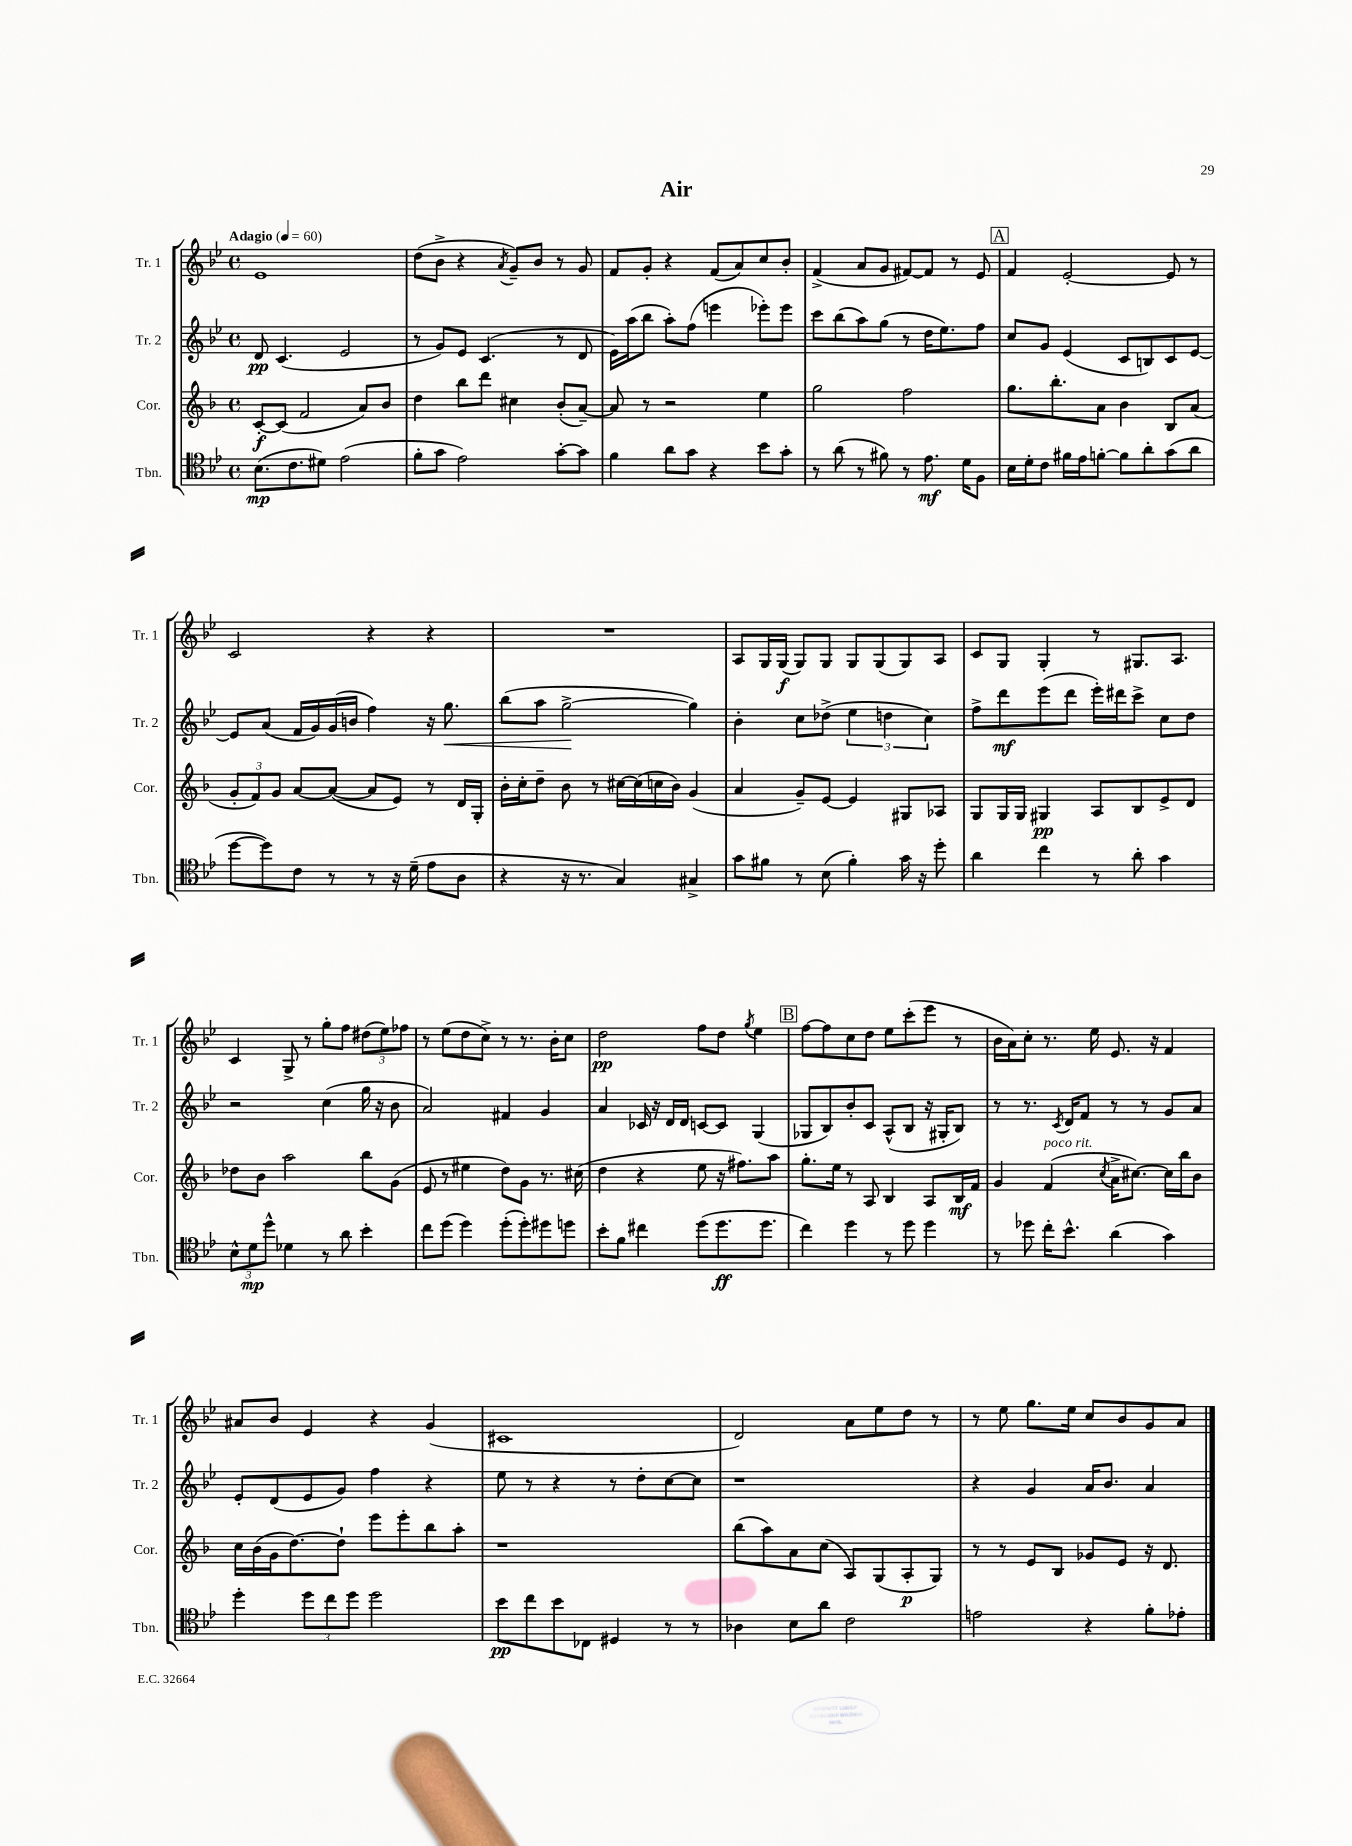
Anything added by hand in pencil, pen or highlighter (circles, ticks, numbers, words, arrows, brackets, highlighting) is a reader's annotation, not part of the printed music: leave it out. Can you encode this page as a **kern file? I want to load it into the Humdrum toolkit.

**kern	**dynam	**kern	**dynam	**kern	**dynam	**kern	**dynam
*part4	*part4	*part3	*part3	*part2	*part2	*part1	*part1
*staff4	*staff4	*staff3	*staff3	*staff2	*staff2	*staff1	*staff1
*I"Tbn.	*	*I"Cor.	*	*I"Tr. 2	*	*I"Tr. 1	*
*I'Tbn.	*	*I'Cor.	*	*I'Tr. 2	*	*I'Tr. 1	*
*clefC4	*	*clefG2	*	*clefG2	*	*clefG2	*
*k[b-e-]	*	*k[b-]	*	*k[b-e-]	*	*k[b-e-]	*
*M4/4	*	*M4/4	*	*M4/4	*	*M4/4	*
*met(c)	*	*met(c)	*	*met(c)	*	*met(c)	*
*MM60	*	*MM60	*	*MM60	*	*MM60	*
=1	=1	=1	=1	=1	=1	=1	=1
!	!	!	!	!	!	!LO:TX:a:B:t=Adagio	!
(8.B-\L	mp	[8c'/L	f	8d/	pp	1e-	.
.	.	(8c/J]	.	(4.c/	.	.	.
8.c\	.	.	.	.	.	.	.
.	.	2f/	.	.	.	.	.
8d#X\J)	.	.	.	.	.	.	.
(2e-\	.	.	.	2e-/	.	.	.
.	.	8a/L)	.	.	.	.	.
.	.	8b-/J	.	.	.	.	.
=2	=2	=2	=2	=2	=2	=2	=2
8f'\L	.	4dd\	.	8r	.	(8dd\L	.
8g\J	.	.	.	8g/L)	.	8b-^\J	.
2e-\)	.	8bb-\L	.	8e-/J	.	4r	.
.	.	8ddd\J	.	(4.c/	.	.	.
.	.	.	.	.	.	8qa/	.
.	.	4cc#X\	.	.	.	8g~/L)	.
.	.	.	.	.	.	8b-/J	.
[8g'\L	.	(8b-'/L	.	8r	.	8r	.
8g\J]	.	[8a~/J)	.	8d/	.	8g/	.
=3	=3	=3	=3	=3	=3	=3	=3
4f\	.	8a/]	.	16e-\LL)	.	8f/L	.
.	.	.	.	(16aa\J	.	.	.
.	.	8r	.	8bb-\J	.	8g'/J	.
8a\L	.	2r	.	8aa'\L)	.	4r	.
8g\J	.	.	.	(8ff\J	.	.	.
4r	.	.	.	4eeen\	.	(8f/L	.
.	.	.	.	.	.	8a/)	.
8b-\L	.	4ee\	.	8eee-X'\L)	.	8cc/	.
8g'\J	.	.	.	8eee-\J	.	8b-'/J	.
=4	=4	=4	=4	=4	=4	=4	=4
8r	.	2gg\	.	8ccc\L	.	(4f^/	.
(8a\	.	.	.	(8bb-\	.	.	.
8r	.	.	.	8aa\)	.	8a/L	.
8f#X\)	.	.	.	(8gg\J	.	8g/J	.
8r	.	2ff\	.	8r	.	[8f#X/L)	.
8.e-\	mf	.	.	16dd\KL	.	8f#/J]	.
.	.	.	.	8.ee-\)	.	.	.
.	.	.	.	.	.	8r	.
16d\KL	.	.	.	.	.	.	.
8F\J	.	.	.	8ff\J	.	8e-/	.
!!LO:REH:place=s1:t=A
=5	=5	=5	=5	=5	=5	=5	=5
16B-\LL	.	8.gg\L	.	8cc/L	.	4f/	.
16d'\J	.	.	.	.	.	.	.
8c\J	.	.	.	8g/J	.	.	.
.	.	8.bb-'\	.	.	.	.	.
16f#X\LL	.	.	.	(4e-/	.	[2e-'/	.
16e-\J	.	.	.	.	.	.	.
[8fn'\J	.	8a\J	.	.	.	.	.
8f\L]	.	4b-\	.	8c/L	.	.	.
8a'\	.	.	.	8Bn/)	.	.	.
(8g\	.	8B-/L	.	8c/	.	8e-/]	.
8a\J	.	(8a/J	.	[8e-/J	.	8r	.
!!LO:LB:g=z
=6	=6	=6	=6	=6	=6	=6	=6
[8dd\L	.	12g'/L	.	8e-/L]	.	2c/	.
.	.	12f/)	.	.	.	.	.
8dd\])	.	.	.	(8a/J	.	.	.
.	.	12g/J	.	.	.	.	.
8c\J	.	[8a/L	.	16f/LL	.	.	.
.	.	.	.	16g/)	.	.	.
8r	.	(8a/J_	.	(16g/	.	.	.
.	.	.	.	16bn/JJ	.	.	.
8r	.	8a/L]	.	4ff\)	.	4r	.
16r	.	8e/J)	.	.	.	.	.
(16d~\	.	.	.	.	.	.	.
8e-\L	.	8r	.	16r	.	4r	.
!	!	!	!	!	!LO:HP:b	!	!
.	.	.	.	8.gg\	<	.	.
8A\J	.	16d/LL	.	.	.	.	.
.	.	16G'/JJ	.	.	.	.	.
=7	=7	=7	=7	=7	=7	=7	=7
4r	.	16b-'\LL	.	(8bb-\L	.	1r	.
.	.	16cc'\J	.	.	.	.	.
.	.	8dd~\J	.	8aa\J	.	.	.
16r	.	8b-\	.	[2gg^\	.	.	.
8.r	.	.	.	.	.	.	.
.	.	8r	.	.	.	.	.
4G/)	.	[16cc#X\LL	.	.	.	.	.
.	.	(16cc#\]	.	.	.	.	.
.	.	16ccn\	.	.	.	.	.
.	.	16b-\JJ)	.	.	.	.	.
4G#X^/	.	(4g/	.	4gg\])	[	.	.
=8	=8	=8	=8	=8	=8	=8	=8
8g\L	.	4a/	.	4b-'\	.	8A/L	.
8f#X\J	.	.	.	.	.	16G/L	.
.	.	.	.	.	.	(16G/JJ	f
8r	.	8g~/L)	.	8cc\L	.	8G/L)	.
(8B-\	.	[8e/J	.	(8dd-X^\J	.	8G/J	.
4f#'\)	.	4e/]	.	6ee-\	.	8G/L	.
.	.	.	.	.	.	(8G/	.
.	.	.	.	6ddn\	.	.	.
16g\	.	8G#X/L	.	.	.	8G/)	.
16r	.	.	.	.	.	.	.
.	.	.	.	6cc\)	.	.	.
8dd'\	.	8A-X/J	.	.	.	8A/J	.
=9	=9	=9	=9	=9	=9	=9	=9
4a\	.	8G/L	.	8ff^\L	.	8c/L	.
.	.	16G/L	.	8ddd\	mf	8G/J	.
.	.	16G/JJ	.	.	.	.	.
4cc\	.	4G#X/	pp	(8eee-\	.	4G'/	.
.	.	.	.	8ddd\J	.	.	.
8r	.	8A/L	.	16eee-'\LL)	.	8r	.
.	.	.	.	16ddd#X\J	.	.	.
8a'\	.	8B-/	.	8ccc^\J	.	8.G#X/L	.
4g\	.	8e^/	.	8cc\L	.	.	.
.	.	.	.	.	.	8.A/J	.
.	.	8d/J	.	8dd\J	.	.	.
!!LO:LB:g=z
=10	=10	=10	=10	=10	=10	=10	=10
12B-^^\L	.	8dd-X\L	.	2r	.	4c/	.
12d\	mp	.	.	.	.	.	.
.	.	8b-\J	.	.	.	.	.
12dd^^\J	.	.	.	.	.	.	.
4d-X\	.	2aa\	.	.	.	8G^/	.
.	.	.	.	.	.	8r	.
8r	.	.	.	(4cc\	.	8gg'\L	.
8a\	.	.	.	.	.	8ff\J	.
4b-'\	.	8bb-\L	.	16gg\	.	(12dd#X\L	.
.	.	.	.	16r	.	.	.
.	.	.	.	.	.	12ee-\)	.
.	.	(8g\J	.	8b-\	.	.	.
.	.	.	.	.	.	12ff-X\J	.
=11	=11	=11	=11	=11	=11	=11	=11
8cc\L	.	8e/	.	2a/)	.	8r	.
(8dd\J	.	8r	.	.	.	(8ee-\L	.
4dd\)	.	4ee#X\	.	.	.	8dd\	.
.	.	.	.	.	.	8cc^\J)	.
(8dd'\L	.	8dd\L)	.	4f#X/	.	8r	.
8dd'\)	.	8g\J	.	.	.	8.r	.
8dd#X\	.	8.r	.	4g/	.	.	.
.	.	.	.	.	.	16b-'\KL	.
8ddn\J	.	.	.	.	.	8cc\J	.
.	.	(16cc#X\	.	.	.	.	.
=12	=12	=12	=12	=12	=12	=12	=12
8b-'\L	.	4dd\	.	4a/	.	2dd\	pp
8f\J	.	.	.	.	.	.	.
4cc#X\	.	4r	.	16c-X/	.	.	.
.	.	.	.	16r	.	.	.
.	.	.	.	16d/LL	.	.	.
.	.	.	.	16d/JJ	.	.	.
(8dd\L	.	8ee\	.	[8cn/L	.	8ff\L	.
8.dd\	ff	16r	.	8c/J]	.	8dd\J	.
.	.	8.ff#X\L)	.	.	.	.	.
.	.	.	.	.	.	8qgg/	.
.	.	.	.	(4G/	.	4ee-\	.
8.dd\J	.	.	.	.	.	.	.
.	.	8aa\J	.	.	.	.	.
!!LO:REH:place=s1:t=B
=13	=13	=13	=13	=13	=13	=13	=13
4cc\)	.	8.gg'\L	.	8G-X/L	.	[8ff\L	.
.	.	.	.	8B-/)	.	8ff\]	.
.	.	16ee\Jk	.	.	.	.	.
4dd\	.	8r	.	8b-'/	.	8cc\	.
.	.	8A/	.	8c/J	.	8dd\J	.
8r	.	4B-/	.	(8A^^/L	.	8ee-\L	.
8dd\	.	.	.	8B-/J	.	(8ccc'\	.
4dd\	.	8A/L	.	16r	.	8eee-\J	.
.	.	.	.	16G#X'/KL	.	.	.
.	.	16B-/L	mf	8B-/J)	.	8r	.
.	.	16f/JJ	.	.	.	.	.
=14	=14	=14	=14	=14	=14	=14	=14
8r	.	4g/	.	8r	.	16b-\LL	.
.	.	.	.	.	.	16a\J)	.
8dd-X\	.	.	.	8.r	.	8cc'\J	.
!	!	!LO:TX:a:i:t=poco rit.	!	!	!	!	!
16cc'\KL	.	(4f/	.	.	.	8.r	.
.	.	.	.	8qc/	.	.	.
8.b-^^\J	.	.	.	16d/KL	.	.	.
.	.	.	.	8f/J	.	.	.
.	.	.	.	.	.	16ee-\	.
.	.	8qcc/	.	.	.	.	.
(4a\	.	16a^\KL	.	8r	.	8.e-/	.
.	.	[8.cc#X\J)	.	.	.	.	.
.	.	.	.	8r	.	.	.
.	.	.	.	.	.	16r	.
4g\)	.	16cc#\LL]	.	8g/L	.	4f/	.
.	.	16bb-\J	.	.	.	.	.
.	.	8b-\J	.	8a/J	.	.	.
!!LO:LB:g=z
=15	=15	=15	=15	=15	=15	=15	=15
4dd'\	.	16cc\LL	.	8e-'/L	.	8a#X/L	.
.	.	(16b-\	.	.	.	.	.
.	.	16g\J	.	(8d/	.	8b-/J	.
.	.	[8.dd\)	.	.	.	.	.
12dd\L	.	.	.	8e-/	.	4e-/	.
12cc\	.	.	.	.	.	.	.
.	.	8dd`\J]	.	8g/J)	.	.	.
12dd\J	.	.	.	.	.	.	.
2dd\	.	8eee\L	.	4ff\	.	4r	.
.	.	8eee'\	.	.	.	.	.
.	.	8bb-\	.	4r	.	(4g/	.
.	.	8aa'\J	.	.	.	.	.
=16	=16	=16	=16	=16	=16	=16	=16
8b-\L	pp	1r	.	8ee-\	.	1c#X	.
8cc\	.	.	.	8r	.	.	.
8b-\	.	.	.	4r	.	.	.
8C-X\J	.	.	.	.	.	.	.
4D#X/	.	.	.	8r	.	.	.
.	.	.	.	8dd'\L	.	.	.
8r	.	.	.	[8cc\	.	.	.
8r	.	.	.	8cc\J]	.	.	.
=17	=17	=17	=17	=17	=17	=17	=17
4A-X\	.	(8bb-\L	.	1r	.	2d/)	.
.	.	8aa\)	.	.	.	.	.
8B-\L	.	8a\	.	.	.	.	.
8a\J	.	(8cc\J	.	.	.	.	.
2c\	.	8A/L)	.	.	.	8a\L	.
.	.	(8G/	.	.	.	8ee-\	.
.	.	8A'/	p	.	.	8dd\J	.
.	.	8G/J)	.	.	.	8r	.
=18	=18	=18	=18	=18	=18	=18	=18
2en\	.	8r	.	4r	.	8r	.
.	.	8r	.	.	.	8ee-\	.
.	.	8e/L	.	4g/	.	8.gg\L	.
.	.	8B-/J	.	.	.	.	.
.	.	.	.	.	.	16ee-\Jk	.
4r	.	8g-X/L	.	16a/KL	.	8cc/L	.
.	.	.	.	8.b-/J	.	.	.
.	.	8e/J	.	.	.	8b-/	.
8f'\L	.	16r	.	4a/	.	8g/	.
.	.	8.d/	.	.	.	.	.
8e-X'\J	.	.	.	.	.	8a/J	.
==	==	==	==	==	==	==	==
*-	*-	*-	*-	*-	*-	*-	*-
